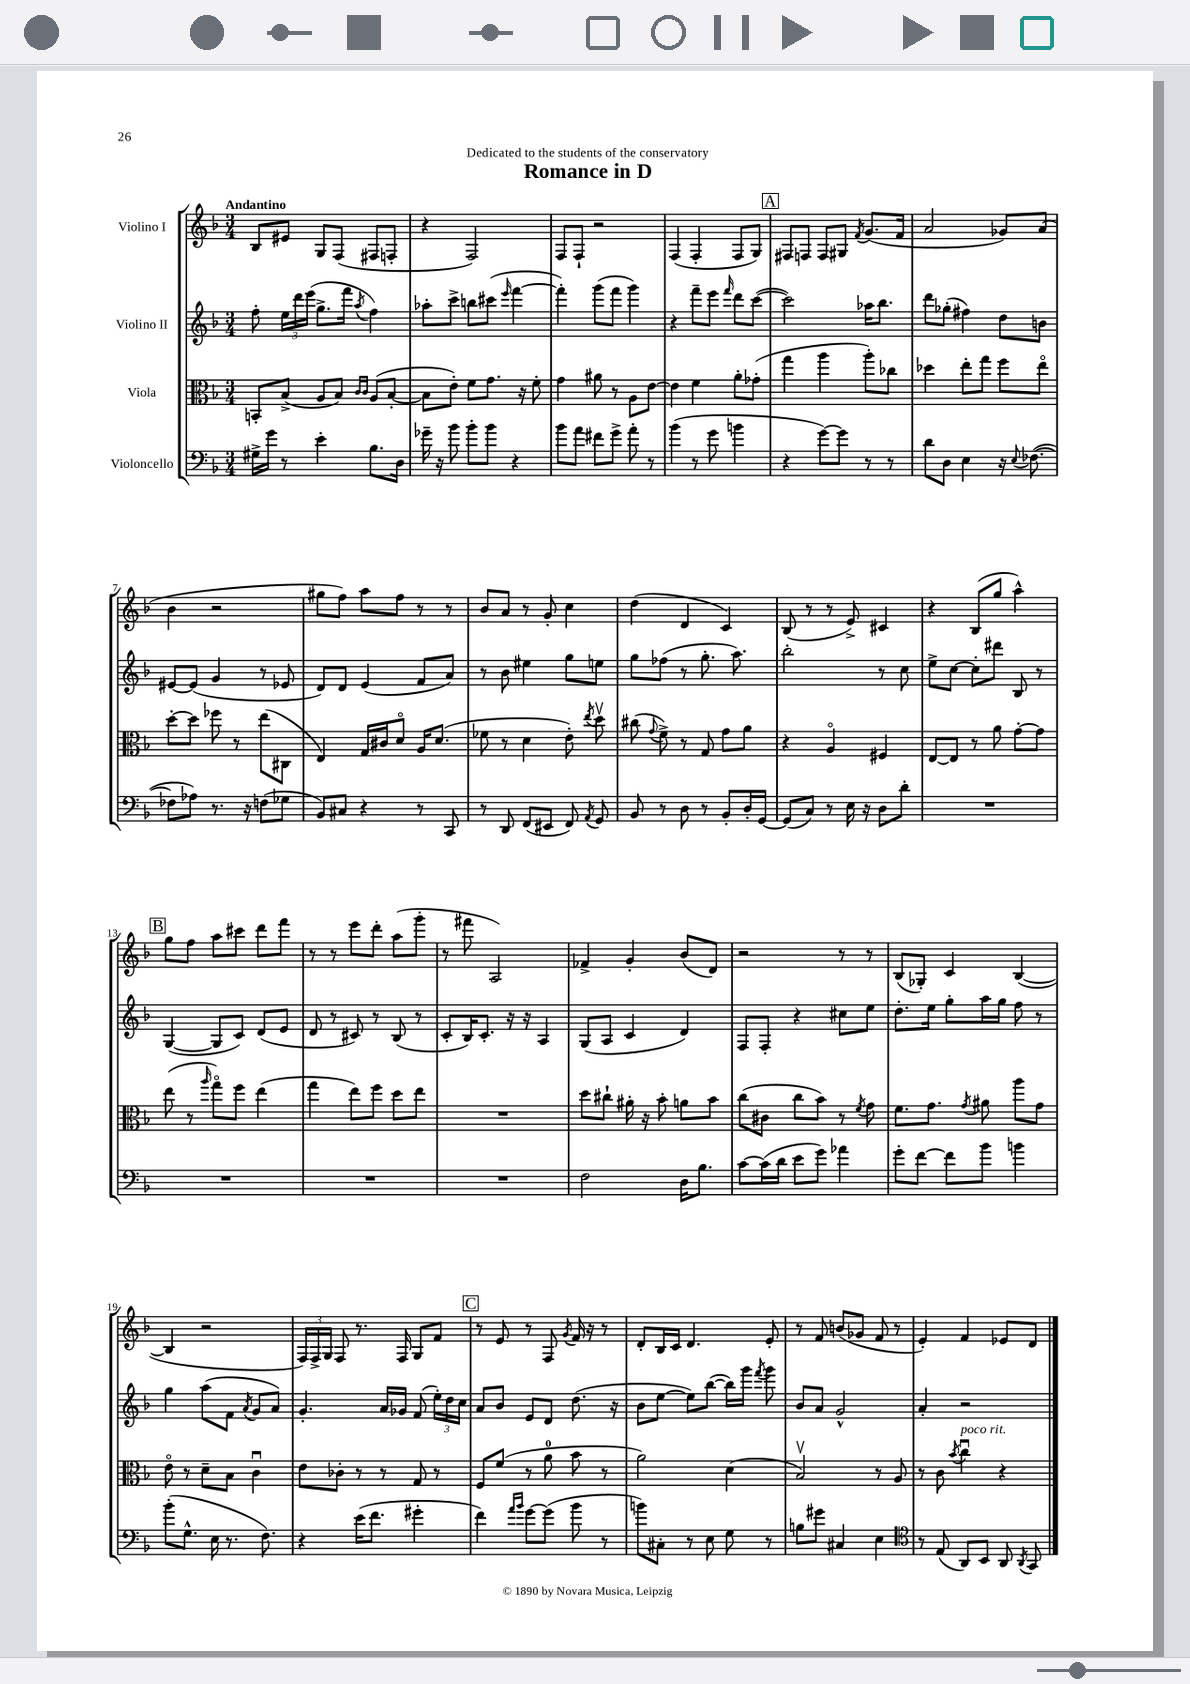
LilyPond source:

\header { title = "Romance in D" dedication = "Dedicated to the students of the conservatory" }
<<
\new StaffGroup <<
\new Staff = "s0" \with { instrumentName = "Violino I" } {
    \clef treble \key f \major \numericTimeSignature \time 3/4 \tempo "Andantino"
    \autoBeamOff bes8[ eis'8] g8[ f8]( fis8[ f8]-. |
    r4 f2) |
    f8[ f8]-! r2 |
    f4( f4-. f8[ g8]) |
    \mark \markup { \box "A" } fis8[ f8] f8[ gis8] \acciaccatura { f'8 } g'8.[( f'16] |
    a'2 ges'8[) a'8]( |
    bes'4 r2 |
    gis''8[ f''8]) a''8[ f''8] r8 r8 |
    bes'8[ a'8] r8 g'8-. c''4 |
    d''4( d'4 c'4) |
    bes8( r8 r8 e'8->) cis'4 |
    r4 bes8[( g''8] a''4-^) |
    \mark \markup { \box "B" } g''8[ f''8] a''8[ cis'''8] d'''8[ f'''8] |
    r8 r8 e'''8[ d'''8]-. a''8[( g'''8]-. |
    r8 fis'''8 a2) |
    fes'4-> g'4-. bes'8[( d'8]) |
    r2 r8 r8 |
    bes8[( ges8]-.) c'4 bes4~( |
    bes4 r2 |
    \tuplet 3/2 { f16[) f16-> g16] } f8 r8. f16 g8[ f'8] |
    \mark \markup { \box "C" } r8 e'8 r8 f8 \acciaccatura { g'8 } f'16 r16 r8 |
    d'8[-. bes16 c'16] d'4. e'8-. |
    r8 f'8 b'8[( ges'8] f'8 r8 |
    e'4-.) f'4 ees'8[ d'8] \bar "|." |
}
\new Staff = "s1" \with { instrumentName = "Violino II" } {
    \clef treble \key f \major \numericTimeSignature \time 3/4
    \autoBeamOff f''8-. \tuplet 3/2 { e''16[ d'''16 e'''16]( } g''8.[-> f'''16] \acciaccatura { a''8 } f''4) |
    aes''8[-. c'''8]-> b''8[ cis'''8]( \grace { e'''16 } f'''4~ |
    f'''4-.) g'''8[( f'''8] g'''4) |
    r4 f'''8[-- e'''8] \grace { f'''16 } d'''8[ c'''8]~( |
    \mark \markup { \box "A" } c'''2) aes''16[ bes''8.] |
    d'''8[ ges''8]-.( fis''4) d''8[ b'8] |
    eis'8[~ eis'8]( g'4 r8 ees'8 |
    d'8[) d'8] e'4( f'8[ a'8]) |
    r8 bes'8 eis''4 g''8[ e''8] |
    g''8[ fes''8]( r8 g''8.-. a''8.) |
    bes''2-. r8 c''8 |
    e''8[-> c''8]~ c''8[-. dis'''8] bes8 r8 |
    \mark \markup { \box "B" } g4~( g8[ c'8]) d'8[( e'8] |
    d'8 r8 cis'8) r8 bes8( r8 |
    c'8[-. bes16) c'8.]-. r16 r16 a4 |
    g8[( a8] c'4 d'4) |
    f8[ f8]-. r4 cis''8[ e''8] |
    d''8.[-. e''16] g''8[-. a''16 g''16] f''8 r8 |
    g''4 a''8[( f'8] \acciaccatura { a'8 } g'8[ a'8]) |
    g'4.-. a'16[ ges'16] f'8( \tuplet 3/2 { e''16[-.) d''16 c''16] } |
    \mark \markup { \box "C" } a'8[ bes'8] e'8[ d'8] d''8.( r16 |
    bes'8[ e''8]~ e''8[) bes''8]~( bes''16[) g'''16] \acciaccatura { f'''8 } g'''8 |
    bes'8[ a'8] g'2-^ |
    a'4-. r2 \bar "|." |
}
\new Staff = "s2" \with { instrumentName = "Viola" } {
    \clef alto \key f \major \numericTimeSignature \time 3/4
    \autoBeamOff b,8[-. bes8]->( a8[ bes8]) \grace { c'16[ c'16] } a8[( bes8]~-. |
    bes8[ e'8]-.) f'8[ g'8.] r16 f'8-. |
    g'4 ais'8 r8 a8[ e'8]~ |
    e'4 f'4 a'8[-. ges'8]-.( |
    \mark \markup { \box "A" } g''4 a''4 a''8[-.) ces''8] |
    des''4 e''8[-. g''8] f''8[ e''8]\flageolet |
    d''8[~-. d''8] fes''8 r8 e''8[( cis8] |
    e4) g16[ cis'16 d'8]\flageolet a16[ d'8.]( |
    fes'8 r8 d'4 e'8-.) \acciaccatura { e''8 } d''8\upbow |
    cis''8( \appoggiatura { g'8 } f'8->) r8 g8 g'8[ a'8] |
    r4 a4\flageolet fis4 |
    e8[~ e8] r8 a'8 g'8[~-. g'8] |
    \mark \markup { \box "B" } e''8( r8 \grace { a''16 } g''8[\flageolet) f''8] e''4( |
    g''4 e''8[) f''8] d''8[ e''8] |
    R2. |
    d''8[ cis''8]-! ais'16-. r16 bes'8-. a'8[ bes'8] |
    c''8[( cis'8] c''8[ bes'8]) r8 \acciaccatura { f'8 } g'8 |
    f'8.[ g'8.] \acciaccatura { g'8 } ais'8 a''8[ g'8] |
    e'8\flageolet r8 d'8[-- bes8] c'4\downbow |
    e'8[ ces'8]-. r8 r8 g8 r8 |
    \mark \markup { \box "C" } f8[ f'8]( r8 a'8-0 bes'8 r8 |
    a'2) d'4( |
    bes2\upbow) r8 a8 |
    r8 c'8 \acciaccatura { bes'8 } c''4\downbow^\markup { \italic "poco rit." } r4 \bar "|." |
}
\new Staff = "s3" \with { instrumentName = "Violoncello" } {
    \clef bass \key f \major \numericTimeSignature \time 3/4
    \autoBeamOff gis16[-> g'16] r8 e'4-. bes8.[ d16] |
    ges'16-- r16 bes'8 bes'8[-. bes'8] r4 |
    bes'8[ a'8] fis'8[ g'8]-> a'8-. r8 |
    bes'4( r8 g'8 b'4 |
    \mark \markup { \box "A" } r4 g'8[~) g'8] r8 r8 |
    d'8[ d8] e4 r16 \appoggiatura { e8 } fes8.~( |
    fes8[ aes8]) r8. r16 f8[( ges8] |
    bes,8[) cis8] r4 r8 c,8 |
    r8 d,8 f,8[( eis,8] f,8) \acciaccatura { a,8 } g,8 |
    bes,8 r8 d8 r8 bes,8[-. d16-. g,16]~ |
    g,8[( c8]) r8 e16 r16 d8[ d'8]-. |
    R2. |
    \mark \markup { \box "B" } R2. |
    R2. |
    R2. |
    f2 d16[ bes8.] |
    c'8[~ c'16( d'16] e'8[ g'8]) aes'4 |
    g'8[-. f'8]~ f'8[ bes'8] b'4 |
    bes'8[-.( g8.]-^ e16 r8. f8.) |
    r4 e'16[( f'8.] gis'4-. |
    \mark \markup { \box "C" } f'4) \grace { a'16[ bes'16] } g'8[~ g'8]( bes'8 r8 |
    b'8[) cis8]-. r8 e8 g8 r8 |
    b8[ gis'8] cis4 e4 |
    \clef tenor r8 e8( a,8[) bes,8] a,8 \acciaccatura { a,8 } g,8 \bar "|." |
}
>>
>>
